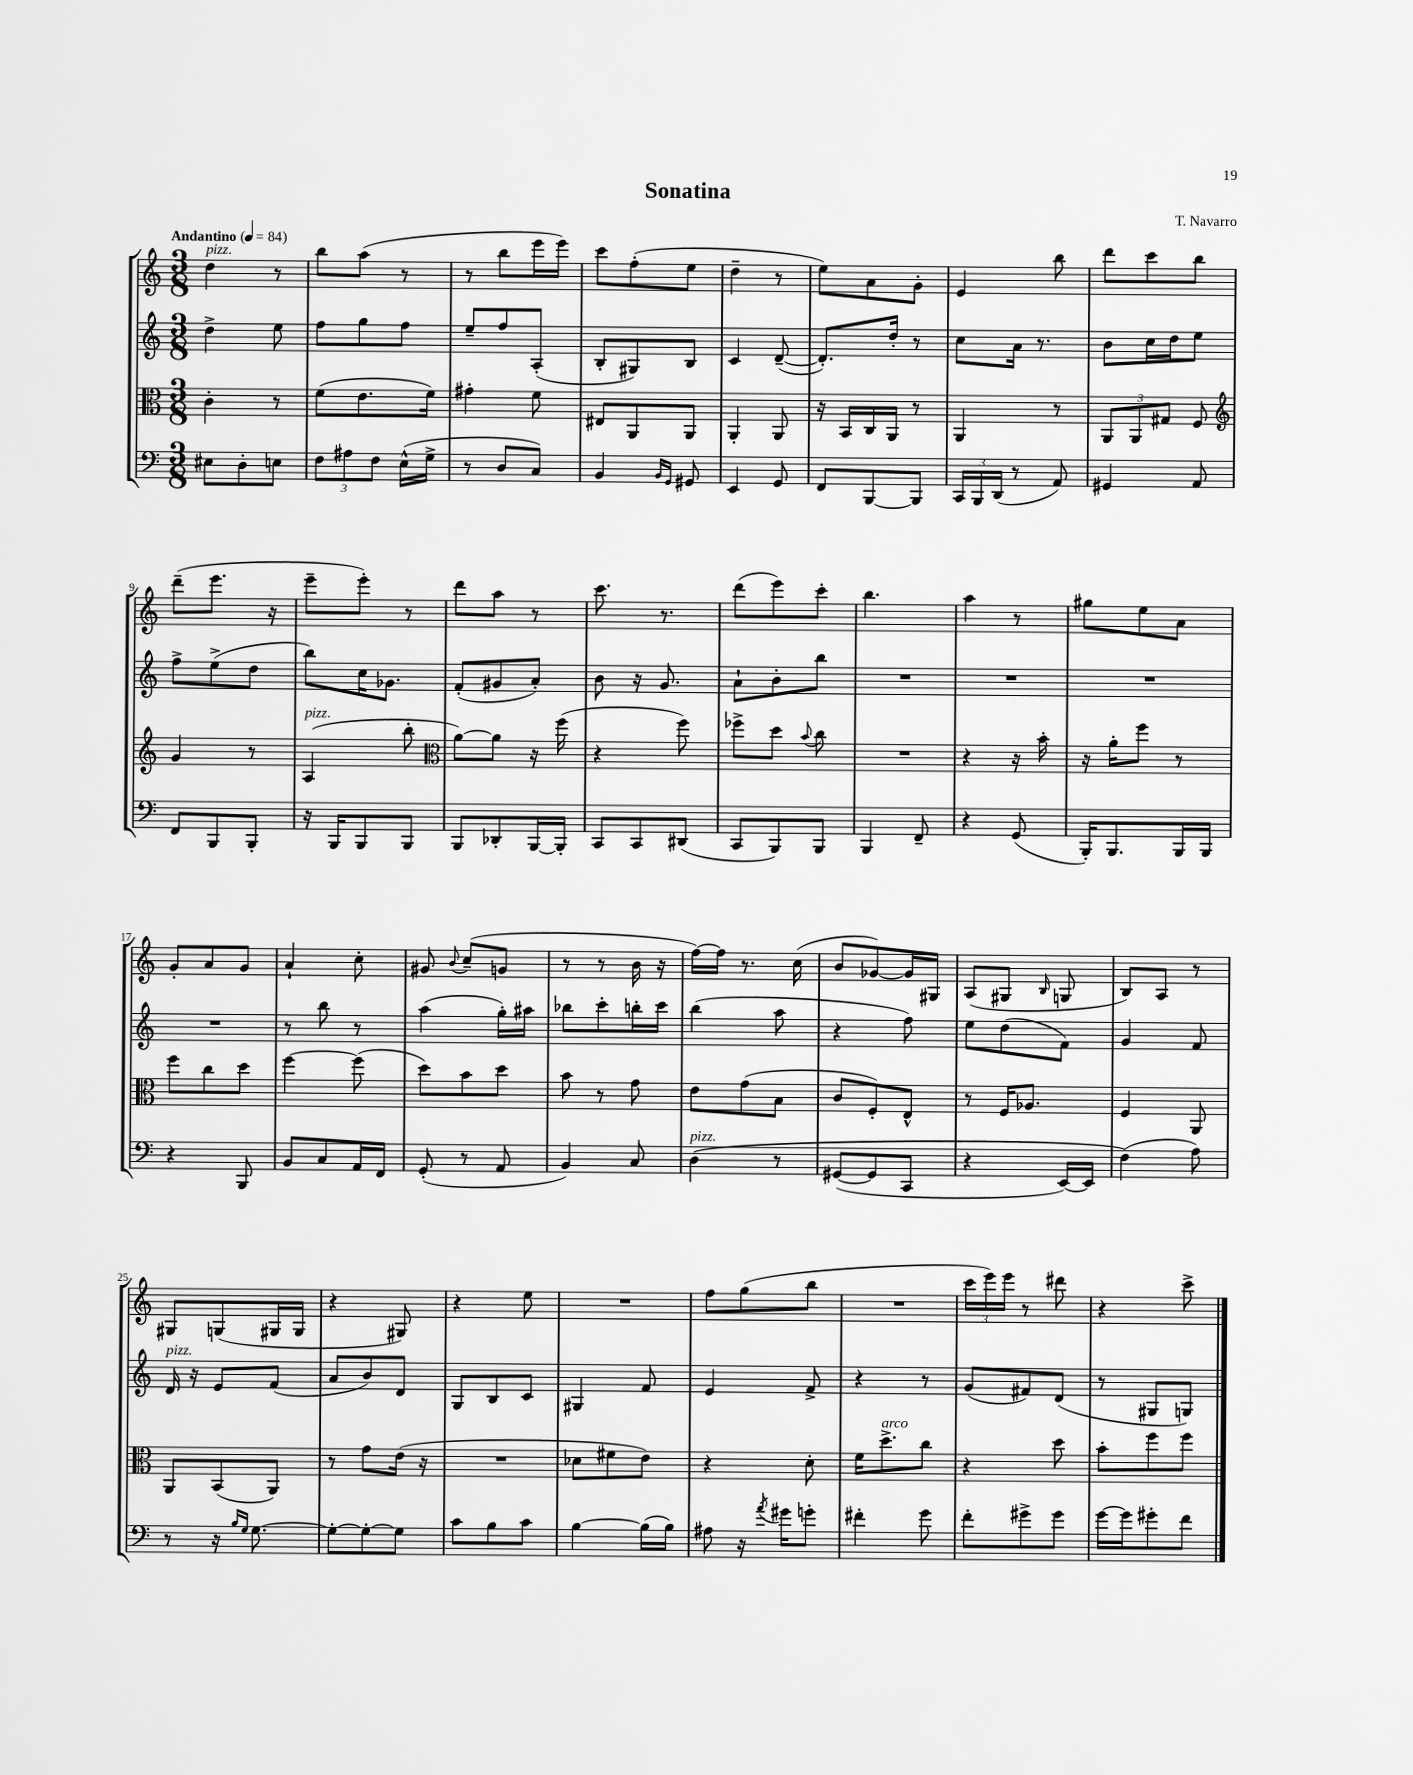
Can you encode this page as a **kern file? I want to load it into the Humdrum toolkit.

**kern	**kern	**kern	**kern
*part4	*part3	*part2	*part1
*staff4	*staff3	*staff2	*staff1
*clefF4	*clefC3	*clefG2	*clefG2
*k[]	*k[]	*k[]	*k[]
*M3/8	*M3/8	*M3/8	*M3/8
*MM84	*MM84	*MM84	*MM84
=1	=1	=1	=1
!	!	!	!LO:TX:a:B:t=Andantino
!	!	!	!LO:TX:a:i:t=pizz.
8E#X\L	4c'\	4dd^\	4dd\
8D'\	.	.	.
8En\J	8r	8ee\	8r
=2	=2	=2	=2
12F\L	(8f\L	8ff\L	8bb\L
12A#X\	.	.	.
.	8.e\	8gg\	(8aa\J
12F\J	.	.	.
(16E^^\LL	.	8ff\J	8r
16G^\JJ	16f\Jk)	.	.
=3	=3	=3	=3
8r	4g#X'\	8ee~/L	8r
8D/L	.	8ff/	8bb\L
8C/J)	8f\	(8A'/J	16eee\L
.	.	.	16eee\JJ)
=4	=4	=4	=4
4BB/	8E#X/L	8B'/L	8ccc\L
.	8AA/	8G#X/)	(8ff'\
16qqBB/LL	.	.	.
16qqGG/JJ	.	.	.
8GG#X/	8AA/J	8B/J	8ee\J
=5	=5	=5	=5
4EE/	4AA'/	4c/	4dd~\
8GG/	8AA/	([8d~/	8r
=6	=6	=6	=6
8FF/L	16r	8.d'/L])	8ee\L)
.	16BB/LL	.	.
[8BBB/	16C/	.	8a\
.	16AA/JJ	16dd'/Jk	.
8BBB/J]	8r	8r	8g'\J
=7	=7	=7	=7
24CC/LL	4AA/	8cc\L	4e/
24BBB/	.	.	.
(24DD/JJ	.	.	.
8r	.	16a\Jk	.
.	.	8.r	.
8AA/)	8r	.	8bb\
=8	=8	=8	=8
4GG#X/	12AA/L	8b\L	8ddd\L
.	12AA/	.	.
.	.	16cc\L	8ccc\
.	12G#X/J	.	.
.	.	16dd\J	.
8AA/	8F/	8ee\J	8bb\J
!!LO:LB:g=z
=9	=9	=9	=9
*	*clefG2	*	*
8FF/L	4g/	8ff^\L	(8ddd~\L
8BBB/	.	(8ee^\	8.eee\J
8BBB'/J	8r	8dd\J	.
.	.	.	16r
=10	=10	=10	=10
!	!LO:TX:a:i:t=pizz.	!	!
16r	(4A/	8bb\L)	8eee~\L
16BBB/KL	.	.	.
8BBB/	.	16cc\K	8eee'\J)
.	.	8.g-X\J	.
8BBB/J	8bb'\	.	8r
=11	=11	=11	=11
*	*clefC3	*	*
8BBB/L	[8a\L)	(8f'/L	8ddd\L
8DD-X'/	8a\J]	8g#X/	8aa\J
[16BBB/L	16r	8a'/J)	8r
16BBB'/JJ]	(16ff\	.	.
=12	=12	=12	=12
8CC/L	4r	8b\	8.ccc\
8CC/	.	16r	.
.	.	8.g/	8.r
(8DD#X/J	8ff\)	.	.
=13	=13	=13	=13
8CC/L	8ff-X^\L	8a`\L	(8ddd\L
8BBB/)	8dd\J	8b'\	8eee\)
.	8qqb/	.	.
8BBB/J	8cc\	8bb\J	8ccc'\J
=14	=14	=14	=14
4BBB/	4.r	4.r	4.bb\
8FF~/	.	.	.
=15	=15	=15	=15
4r	4r	4.r	4aa\
(8GG/	16r	.	8r
.	16b'\	.	.
=16	=16	=16	=16
16BBB'/KL)	16r	4.r	8gg#X\L
8.BBB/	16a'\KL	.	.
.	8ff\J	.	8ee\
16BBB/L	8r	.	8a\J
16BBB/JJ	.	.	.
!!LO:LB:g=z
=17	=17	=17	=17
4r	8ff\L	4.r	8g'/L
.	8cc\	.	8a/
8BBB/	8dd\J	.	8g/J
=18	=18	=18	=18
8BB/L	[4ff\	8r	4a`/
8C/	.	8bb\	.
16AA/L	(8ff\]	8r	8cc'\
16FF/JJ	.	.	.
=19	=19	=19	=19
(8GG'/	8dd\L)	(4aa\	8g#X/
.	.	.	8qqb/
8r	8b\	.	(8cc~/L
8AA/	8dd\J	16gg'\LL)	8gn/J
.	.	16aa#X\JJ	.
=20	=20	=20	=20
4BB/)	8b\	8bb-X\L	8r
.	8r	8ccc'\	8r
8C/	8g\	16bbn'\L	16b\
.	.	16ccc\JJ	16r
=21	=21	=21	=21
!LO:TX:a:i:t=pizz.	!	!	!
(4D\	8e\L	(4bb\	[16ff\LL)
.	.	.	16ff\JJ]
.	(8g\	.	8.r
8r	8B\J	8aa\	.
.	.	.	(16cc\
=22	=22	=22	=22
([8GG#X/L	8c/L	4r	8b/L
8GG#/]	8F'/)	.	[8g-X/)
8CC/J	8E^^/J	8ff\)	16g-/L]
.	.	.	16G#X/JJ
=23	=23	=23	=23
4r	8r	8ee\L	(8A/L
.	16F/KL	(8dd\	8G#X/J
.	8.A-X/J	.	.
.	.	.	16qqB/
[16EE/LL)	.	8f\J)	8Gn/
16EE/JJ]	.	.	.
=24	=24	=24	=24
(4F\)	4F/	4g/	8B/L)
.	.	.	8A/J
8A\)	8AA/	8f/	8r
!!LO:LB:g=z
=25	=25	=25	=25
!	!	!LO:TX:a:i:t=pizz.	!
8r	8AA/L	16d/	8G#X/L
.	.	16r	.
16r	(8BB/	8e/L	(8Gn/
16qqB/LL	.	.	.
16qqG/JJ	.	.	.
[8.G\	.	.	.
.	8AA/J)	(8f/J	16G#X/L
.	.	.	16G#/JJ
=26	=26	=26	=26
8G'\L_	8r	8a/L	4r
8G'\_	8g\L	8b/)	.
8G\J]	(16e\Jk	8d/J	8G#X/)
.	16r	.	.
=27	=27	=27	=27
8c\L	4.r	8G/L	4r
8B\	.	8B/	.
8c\J	.	8c/J	8ee\
=28	=28	=28	=28
[4B\	8d-X\L	4G#X/	4.r
.	8f#X\	.	.
(16B\LL]	8e\J)	8f/	.
16B\JJ)	.	.	.
=29	=29	=29	=29
8A#X\	4r	4e/	8ff\L
16r	.	.	(8gg\
8qa/	.	.	.
16g#X\KL	.	.	.
8gn'\J	8d'\	8f^/	8bb\J
=30	=30	=30	=30
4f#X'\	16f\KL	4r	4.r
!	!LO:TX:a:i:t=arco	!	!
.	8.dd^\	.	.
8g\	8cc\J	8r	.
=31	=31	=31	=31
8f'\L	4r	(8g/L	24ccc\LL
.	.	.	24eee\)
.	.	.	24eee\JJ
8g#X^\	.	8f#X/)	8r
8g#\J	8dd\	(8d/J	8ddd#X\
=32	=32	=32	=32
[16g\LL	8b'\L	8r	4r
16g\J]	.	.	.
8g#X'\	8ff\	8G#X/L	.
8f\J	8ff\J	8Gn/J)	8ccc^\
==	==	==	==
*-	*-	*-	*-
